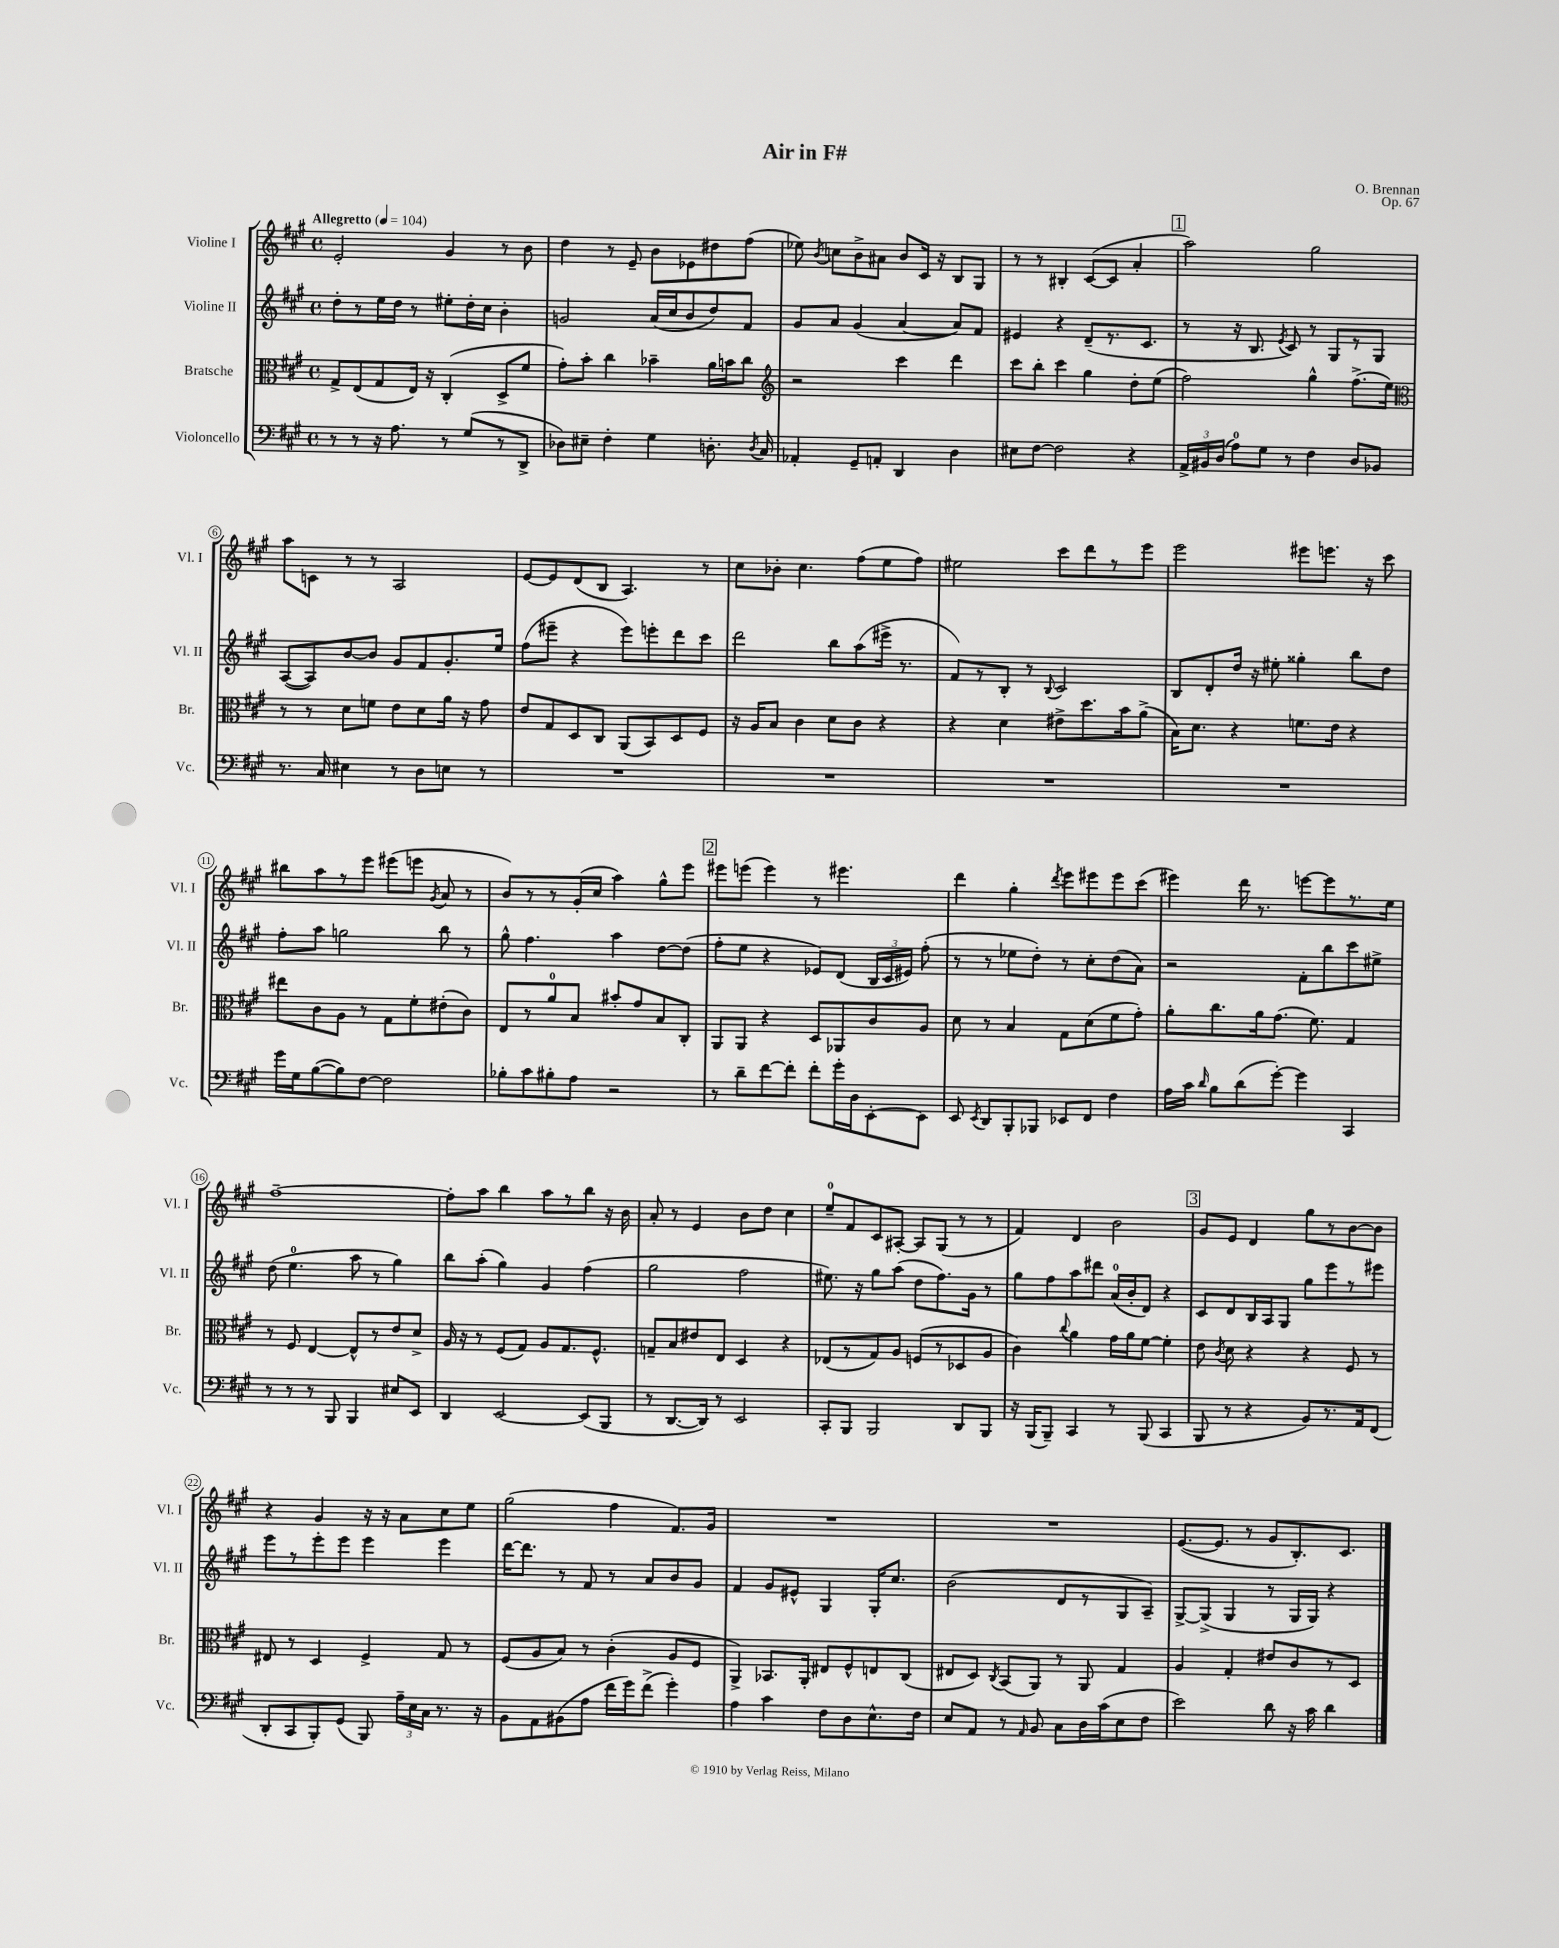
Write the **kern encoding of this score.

**kern	**kern	**kern	**kern
*part4	*part3	*part2	*part1
*staff4	*staff3	*staff2	*staff1
*I"Violoncello	*I"Bratsche	*I"Violine II	*I"Violine I
*I'Vc.	*I'Br.	*I'Vl. II	*I'Vl. I
*clefF4	*clefC3	*clefG2	*clefG2
*k[f#c#g#]	*k[f#c#g#]	*k[f#c#g#]	*k[f#c#g#]
*M4/4	*M4/4	*M4/4	*M4/4
*met(c)	*met(c)	*met(c)	*met(c)
*MM104	*MM104	*MM104	*MM104
=1	=1	=1	=1
!	!	!	!LO:TX:a:B:t=Allegretto
8r	8G#^/L	8dd'\L	2e'/
8r	(8E/	8r	.
16r	8G#/	16ee\L	.
8.A\	.	16dd\JJ	.
.	16E/Jk)	8r	.
.	16r	.	.
8r	(4C#'/	8ee#X'\L	4g#/
(8G#/L	.	16dd'\L	.
.	.	16cc#\JJ	.
8r	8D^/L	4b'\	8r
8DD^/J	8f#/J	.	8b\
=2	=2	=2	=2
8D-X\L)	8g#'\L)	2gn/	4dd\
8E#X~\J	8b'\J	.	.
4F#'\	4cc#\	.	8r
.	.	.	8e~/
4G#\	4b-X~\	(16a/LL	8b\L
.	.	16cc#/J	.
.	.	8b/	8e-X\
8.Dn'\	16a\LL	8dd/)	8dd#X\
.	16bn\J	.	.
.	8cc#\J	8f#/J	(8ff#\J
8qD/	.	.	.
16C#/	.	.	.
=3	=3	=3	=3
*	*clefG2	*	*
4AA-X'/	2r	8g#/L	8ee-X\)
.	.	.	8qb/
.	.	8a/J	8ccn\L
8GG#~/L	.	(4g#/	8b^\
8AAn'/J	.	.	8a#X\J
4DD/	4ccc#\	[4a/	8b/L
.	.	.	16c#/Jk
.	.	.	16r
4D\	4ddd\	8a/L])	8B/L
.	.	8f#/J	8G#/J
=4	=4	=4	=4
8E#X\L	8ccc#\L	4e#X/	8r
[8F#\J	8bb'\J	.	8r
2F#\]	4ccc#\	4r	4B#X'/
.	4gg#\	(8d~/L	([8c#/L
.	.	8.r	8c#/J]
4r	8dd'\L	.	4a'/
.	.	8.c#/J	.
.	(8ee\J	.	.
!!LO:REH:place=s1:t=1
=5	=5	=5	=5
24AA^/LL	2ff#\)	8r	2aa\)
24BB#X/	.	.	.
(24D/JJ	.	.	.
8A\L)	.	16r	.
.	.	8.B/	.
8G#\J	.	.	.
.	.	8qe/	.
8r	.	8c#/)	.
4F#\	4gg#^^\	8r	2gg#\
.	.	8G#/L	.
8D/L	(8.ff#^\L	8r	.
8BB-X/J	.	8G#/J	.
.	16ee\Jk)	.	.
!!LO:LB:g=z
=6	=6	=6	=6
*	*clefC3	*	*
8.r	8r	([8A/L	8aa\L
.	8r	8A/])	8cn\J
16C#/	.	.	.
4E#X\	8d\L	[8b/	8r
.	8fn\J	8b/J]	8r
8r	8e\L	8g#/L	2A/
8D\L	8d\	8f#/	.
8En\J	16a\Jk	8.g#'/	.
.	16r	.	.
8r	8g#\	.	.
.	.	16ee/Jk	.
=7	=7	=7	=7
1r	8e/L	(8ff#\L	[8e/L
.	8G#/	8eee#X~\J	8e/]
.	8D/	4r	(8d/
.	8C#/J	.	8B/J
.	(8AA/L	8eee#\L)	4.A/)
.	8BB/)	8eeen'\	.
.	8D/	8ddd\	.
.	8F#/J	8ccc#\J	8r
=8	=8	=8	=8
1r	16r	2ddd\	8cc#\L
.	16A/KL	.	.
.	8B/J	.	8b-X'\J
.	4c#\	.	4.cc#\
.	8d\L	8bb\L	.
.	8c#\J	(8aa\	(8ff#\L
.	4r	16eee#X^\Jk	8ee\
.	.	8.r	.
.	.	.	8ff#\J)
=9	=9	=9	=9
1r	4r	8f#/L)	2ee#X\
.	.	8r	.
.	4d\	8B'/J	.
.	.	8r	.
.	.	8qqB/	.
.	8e#X^\L	2c#/	8ccc#\L
.	8.dd\	.	8ddd\
.	.	.	8r
.	16b\k	.	.
.	(8a^\J	.	8eee\J
=10	=10	=10	=10
1r	16B\KL)	8B/L	2eee\
.	8.d\J	.	.
.	.	8d'/	.
.	4r	16dd/Jk	.
.	.	16r	.
.	.	8ee#X'\	.
.	8.fn\L	4gg##X'\	8eee#X\L
.	.	.	8.eeen\J
.	16e\Jk	.	.
.	4r	8bb\L	.
.	.	.	16r
.	.	8dd\J	8ccc#\
!!LO:LB:g=z
=11	=11	=11	=11
16g#\LL	8ee#X\L	8ff#'\L	8bb#X\L
16G#\J	.	.	.
([8B\	8c#\	8aa\J	8aa\
8B\])	8A\J	2ggn\	8r
[8F#\J	8r	.	8eee\J
2F#\]	8G#\L	.	(8eee#X\L
.	8f#'\	.	8eeen\J
.	.	.	8qg#/
.	(8e#X'\	8bb\	8a/
.	8c#\J)	8r	8r
=12	=12	=12	=12
8B-X'\L	8E/L	8gg#^^\	8b/L)
8c#\	8r	4.ff#\	8r
8B#X'\	8a/	.	8r
8A\J	8B/J	.	(16g#'/L
.	.	.	16cc#/JJ
2r	8b#X'/L	4aa\	4aa\)
.	8g#/	.	.
.	8B/	[8dd\L	8gg#^^\L
.	8C#'/J	(8dd\J]	8eee\J
!!LO:REH:place=s1:t=2
=13	=13	=13	=13
8r	8AA/L	8ff#'\L	8eee#X\L
8d~\L	8AA/J	8ee\J	(8eeen\J
[8f#\	4r	4r	4eee\)
8f#'\J]	.	.	.
8f#'\L	8D/L	8e-X/L)	8r
16g#'\L	8AA-X/	(8d/J	4.eee#X\
16D\J	.	.	.
[8EE'\	8c#/	24B/LL	.
.	.	24c#/	.
.	.	24e#X/JJ)	.
8EE\J]	8A/J	(8ff#'\	.
=14	=14	=14	=14
8EE/	8d\	8r	4ddd\
8qEE/	.	.	.
8DD/L	8r	8r	.
8BBB'/	4B/	8ee-X\L	4gg#'\
8BBB-X/J	.	8dd'\J)	.
.	.	.	8qddd/
8EE-X/L	8G#\L	8r	8eee\L
8FF#/J	(8d\	8cc#'\L	8eee#X\
4F#\	8f#\	(8dd\	8eee#\
.	8g#'\J)	8a\J)	(8ccc#\J
=15	=15	=15	=15
16A\LL	8a'\L	2r	4eee#X\)
16c#\JJ	.	.	.
16qqd/	.	.	.
8B\L	8.cc#\	.	.
(8d\	.	.	16ddd\
.	16a\k	.	8.r
[8g#'\J)	(8.g#\J	.	.
4g#\]	.	8f#'\L	[8eeen\L
.	8.f#\)	.	.
.	.	8bb\	8eee\]
4CC#/	4G#/	8ccc#\	8.r
.	.	8ee#X^\J	.
.	.	.	16ee\Jk
!!LO:LB:g=z
=16	=16	=16	=16
8r	8r	(8dd\	[1ff#~
8r	8F#/	4.ee\	.
8r	[4E/	.	.
8BBB/	.	.	.
4BBB/	8E^^/L]	8aa\	.
.	8r	8r	.
8E#X/L	8e/	4gg#\)	.
8EE/J	8d^/J	.	.
=17	=17	=17	=17
4DD/	16A/	8bb\L	8ff#'\L]
.	16r	.	.
.	8r	(8aa'\J	8aa\J
[2EE/	(8F#/L	4gg#\)	4bb\
.	8G#/J)	.	.
.	8A/L	4g#/	8aa\L
.	8.G#/	.	8r
(8EE/L]	.	(4ff#\	8bb\J
.	8.F#^^/J	.	.
8BBB/J	.	.	16r
.	.	.	16b\
=18	=18	=18	=18
8r	8Gn~/L	2gg#\	8a'/
[8.DD/L	8B/	.	8r
.	8e#X/	.	4e/
16DD/Jk])	.	.	.
8r	8E/J	.	.
2EE/	4D/	2ff#\	8b\L
.	.	.	8dd\J
.	4r	.	4cc#\
=19	=19	=19	=19
8CC#'/L	(8E-X/L	8.ee#X\)	8ee~/L
8BBB/J	8r	.	8f#/
.	.	16r	.
2BBB/	8G#/)	8gg#\L	8c#/
.	8A/J	(8aa\J	[8A#X'/J
.	(8Fn/L	8dd\L	8A#/L]
.	8r	8.ff#\)	(8G#/J
8DD/L	8D-X/	.	8r
.	.	16g#\Jk	.
8BBB/J	8A/J	8r	8r
=20	=20	=20	=20
16r	4c#\)	8gg#\L	4f#/)
(16BBB/KL	.	.	.
8BBB~/J)	.	8ff#\	.
.	8qqcc#/	.	.
4CC#/	4a\	8aa\	4d/
.	.	8ddd#X\J	.
8r	16g#\LL	(16a/LL	2b\
.	16a\J	16b'/J	.
(8BBB/	[8f#\J	8d/J)	.
4CC#/	4f#'\]	4r	.
!!LO:REH:place=s1:t=3
=21	=21	=21	=21
8BBB/	8e\	8c#/L	8g#/L
.	8qc#/	.	.
8r	8d\	8d/	8e/J
4r	4r	16B/L	4d/
.	.	16A/J	.
.	.	8G#/J	.
8BB/L)	4r	8gg#\L	8gg#\L
8.r	.	8eee\	8r
.	8F#/	8r	[8b\
16AA/k	.	.	.
(8FF#/J	8r	8eee#X\J	8b\J]
!!LO:LB:g=z
=22	=22	=22	=22
8DD'/L	8E#X/	8eee\L	4r
8CC#/	8r	8r	.
8BBB'/)	4D/	8eee'\	4g#/
(8GG#/J	.	8eee\J	.
8BBB/)	4F#^/	4eee\	16r
.	.	.	16r
24A~\LL	.	.	8a\L
24E\	.	.	.
24C#\JJ	.	.	.
8.r	8G#/	4eee\	8cc#\
.	8r	.	8ee\J
16r	.	.	.
=23	=23	=23	=23
8BB\L	(8F#/L	[16ddd\KL	(2gg#\
.	.	8.ddd\J]	.
8AA\	8A/	.	.
(8BB#X\	8B/J)	8r	.
8A\J	8r	8f#/	.
16f#\LL	(4c#'\	8r	4ff#\
16g#\J)	.	.	.
(8f#^\J	.	8a/L	.
4g#'\)	8A/L	8b/	8.f#/L)
.	8F#/J	8g#/J	.
.	.	.	16g#/Jk
=24	=24	=24	=24
4A\	4AA^/)	4f#/	1r
4c#\	8.BB-X/L	8g#/L	.
.	.	8e#X^^/J	.
.	16AA'/Jk	.	.
8F#\L	8E#X/L	4G#/	.
8D\	8F#^^/	.	.
8.E^^\	8En/	16G#'/KL	.
.	.	8.cc#/J	.
.	(8C#/J	.	.
16F#\Jk	.	.	.
=25	=25	=25	=25
8E/L	8E#X/L	(2b\	1r
8AA/J	8D/J)	.	.
.	8qC#/	.	.
8r	(8BB/L	.	.
16qqAA/	.	.	.
8BB/	8AA/J)	.	.
8C#\L	8r	8d/L	.
16D\L	8AA/	8r	.
(16c#\J	.	.	.
8E\	4G#/	8G#/	.
8F#\J	.	8A~/J)	.
=26	=26	=26	=26
2e\)	4A/	[8G#^/L	([8.e/L
.	.	(8G#^/J]	.
.	.	.	8.e/J]
.	4G#'/	4G#/	.
.	.	.	8r
8d\	8e#X/L	8r	8g#/L
16r	8c#/	16G#/LL	8.B'/)
16c#\	.	16G#/JJ)	.
4d\	8r	4r	.
.	.	.	8.c#/J
.	8D/J	.	.
==	==	==	==
*-	*-	*-	*-
